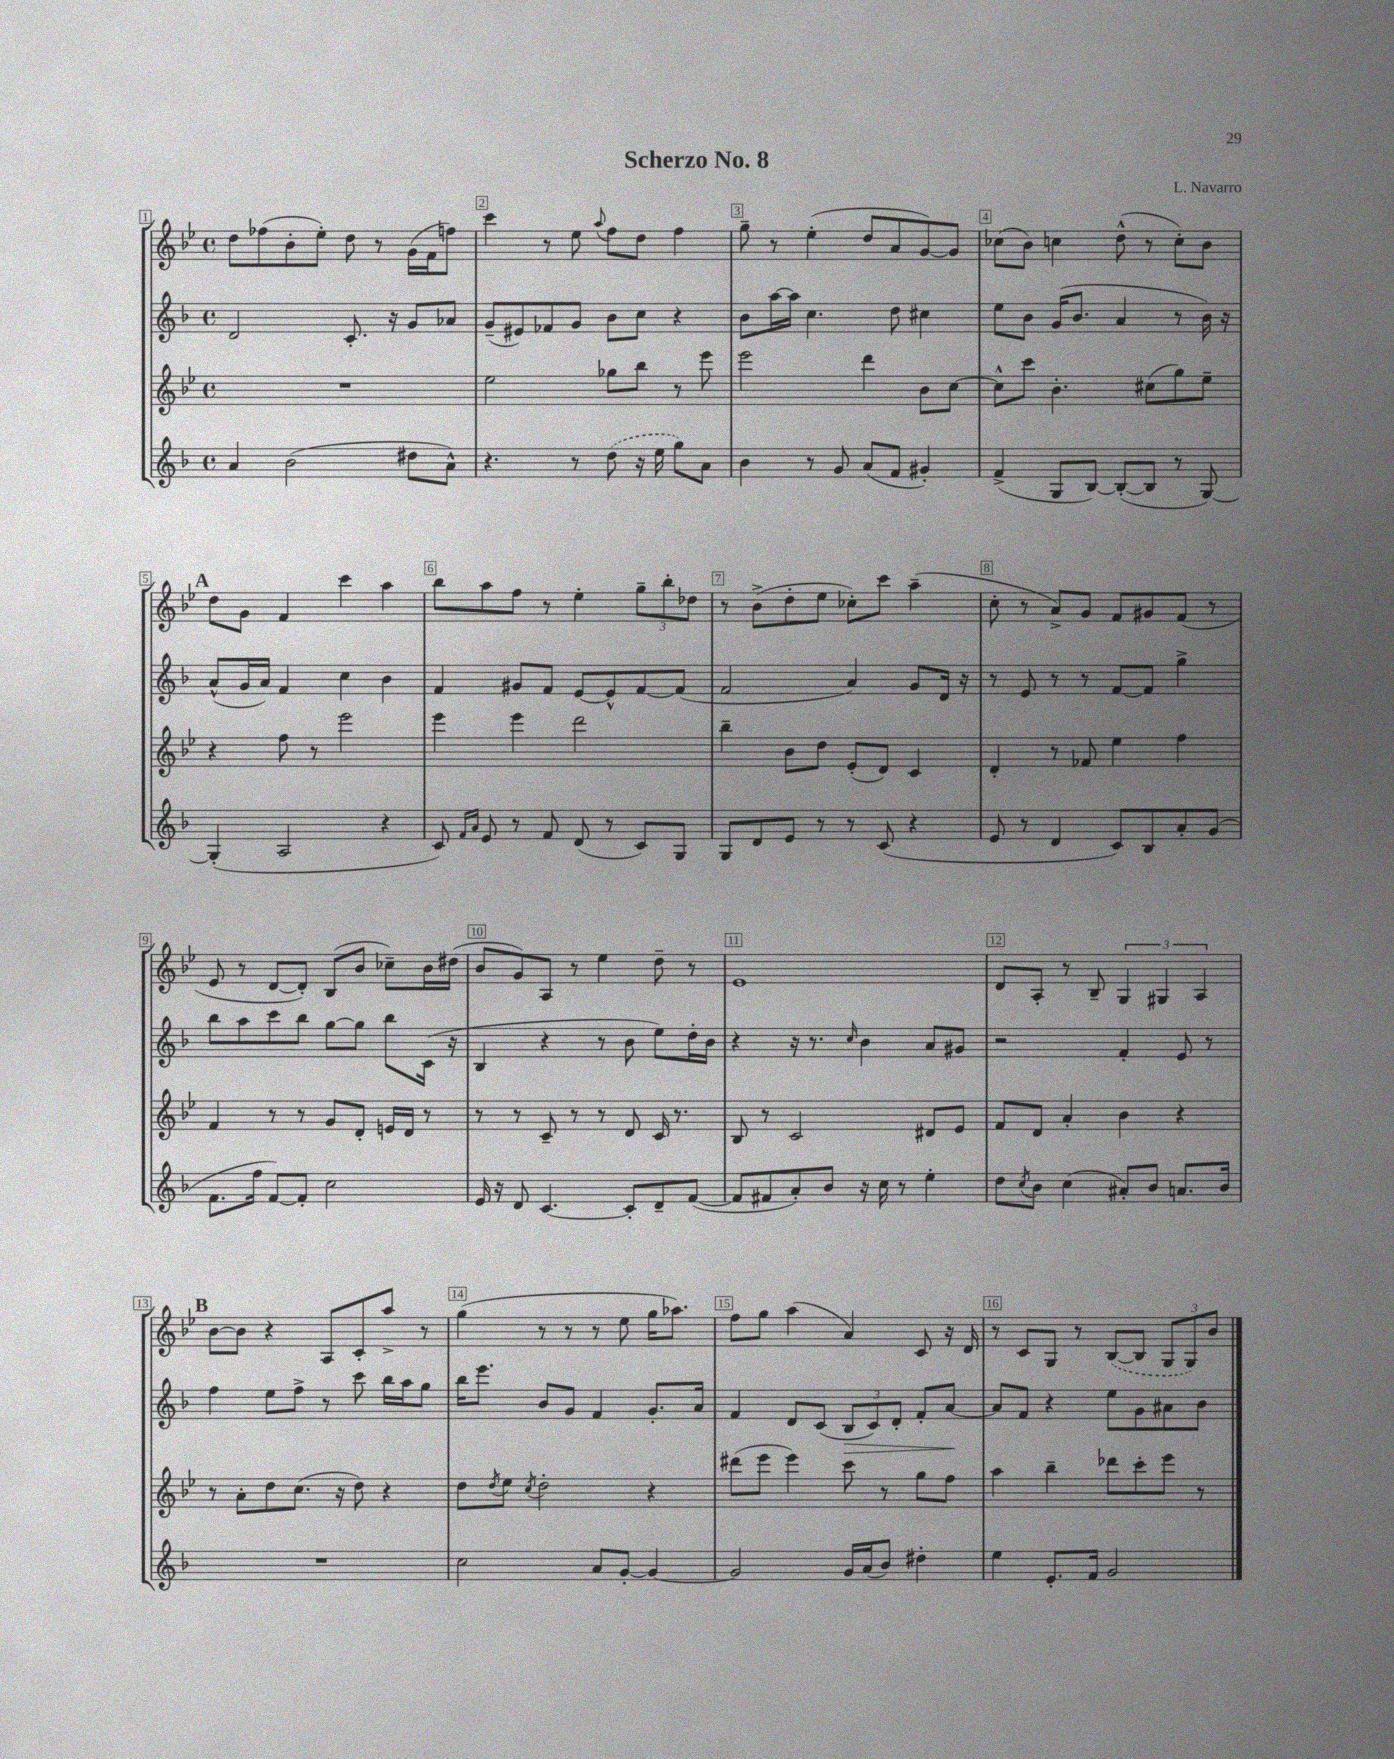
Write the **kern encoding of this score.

**kern	**kern	**kern	**kern
*staff4	*staff3	*staff2	*staff1
*clefG2	*clefG2	*clefG2	*clefG2
*k[b-]	*k[b-e-]	*k[b-]	*k[b-e-]
*M4/4	*M4/4	*M4/4	*M4/4
*met(c)	*met(c)	*met(c)	*met(c)
4a	1r	2d	8dd
.	.	.	(8ff-
(2b-	.	.	8b-'
.	.	.	8ee-')
.	.	8.c'	8dd
.	.	.	8r
.	.	16r	.
8dd#	.	8g	(16g
.	.	.	16f
8a^^)	.	8a-	8ff)
=	=	=	=
4.r	2ee-	(8g~	4ccc
.	.	8e#)	.
.	.	8f-	8r
8r	.	8g	8ee-
.	.	.	8qqaa
(8dd	8gg-	8b-	8ff
16r	8bb-	8cc	8dd
16ee	.	.	.
8gg)	8r	4r	4ff
8a	8eee-	.	.
=	=	=	=
4b-	2eee-	8b-	8gg~
.	.	[16aa	8r
.	.	16aa]	.
8r	.	4.cc	(4ee-'
8g	.	.	.
(8a	4ddd	.	8dd
8f	.	8dd	8a
4g#')	8b-	4cc#	[8g)
.	[8cc	.	8g]
=	=	=	=
(4f^	8cc^^]	8ee	(8cc-
.	8ccc	8b-	8b-)
8G	4.b-'	(16g	4cc
.	.	8.b-	.
[8B-)	.	.	.
(8B-'_	.	4a	(8dd^^
8B-]	(8cc#	.	8r
8r	8gg)	8r	8cc')
[8G)	8ee-~	16b-)	8b-
.	.	16r	.
=	=	=	=
(4G']	4r	(8a^^	8dd
.	.	16g	8g
.	.	16a)	.
2A	8ff	4f	4f
.	8r	.	.
.	2eee-	4cc	4ccc
4r	.	4b-	4aa
=	=	=	=
8c)	4eee-	4f	8bb-
16qqf	.	.	.
16qqa	.	.	.
8e	.	.	8aa
8r	4eee-	8g#	8ff
8f	.	8f	8r
(8d	2ddd	[8e	4ee-'
8r	.	8e^^]	.
8c)	.	[8f	12gg~
.	.	.	12bb-'
8G	.	(8f]	.
.	.	.	12dd-
=	=	=	=
8G	4bb-~	2f	8r
8d	.	.	(8b-^
8e	8b-	.	8dd'
8r	8dd	.	8ee-
8r	(8e-'	4a)	8cc-')
(8c	8d)	.	8ccc
4r	4c	8g	(4aa~
.	.	16d	.
.	.	16r	.
=	=	=	=
8e	4d'	8r	8cc'
8r	.	8e	8r
4d	8r	8r	8a^)
.	8f-	8r	8g
8c)	4ee-	[8f	8f
8B-	.	8f]	8g#
8a'	4ff	4gg^	(8f
(8g	.	.	8r
=	=	=	=
8.f	4f	8bb-	8e-
.	.	8aa	8r
16ff	.	.	.
[8f)	8r	8ccc	[8d
8f']	8r	8bb-	8d'])
2cc	8g	[8gg	(8B-
.	8d'	8gg]	8b-
.	16e	8bb-	8cc-~)
.	16d	.	.
.	8r	(16c	16b-
.	.	16r	(16dd#
=	=	=	=
16e	8r	4B-	8b-
16r	.	.	.
8d	8r	.	8g)
[4.c	8c~	4r	8A
.	8r	.	8r
.	8r	8r	4ee-
8c']	8d	8b-	.
8d~	16c	8ee)	8dd~
.	8.r	.	.
([8f	.	16dd'	8r
.	.	16b-	.
=	=	=	=
8f]	8B-	4r	1e-
8f#	8r	.	.
8a')	2c	16r	.
.	.	8.r	.
8b-	.	.	.
.	.	16qqcc	.
16r	.	4b-	.
16cc	.	.	.
8r	.	.	.
4ee'	8d#	8a	.
.	8e-	8g#	.
=	=	=	=
8dd	8f	2r	8d
8qcc	.	.	.
8b-	8d	.	8A'
(4cc	4a'	.	8r
.	.	.	8B-~
8a#')	4b-	4f'	6G
8b-	.	.	.
.	.	.	6G#
8.a	4r	8e	.
.	.	.	6A
.	.	8r	.
16b-	.	.	.
=	=	=	=
1r	8r	4ff	[8b-
.	8a'	.	8b-]
.	8dd	8ee	4r
.	(8.cc	8ff^	.
.	.	8r	8A
.	16r	.	.
.	8dd)	8ccc	8c'
.	4r	16bb-	8aa^
.	.	16aa	.
.	.	8gg	8r
=	=	=	=
2cc	8dd	16bb-	(4gg
.	.	8.eee	.
.	8qdd	.	.
.	8ee-	.	.
.	8qcc	.	.
.	2dd'	8b-	8r
.	.	8g	8r
8a	.	4f	8r
[8g'	.	.	8ee-
4g_	4r	8.g'	16gg
.	.	.	8.aa-)
.	.	16a	.
=	=	=	=
2g]	(8ddd#	4f	8ff
.	8eee-	.	8gg
.	4eee-)	8d	(4aa
.	.	(8c	.
16g	8ccc	12B-	4a)
(16a	.	.	.
.	.	12c)	.
8b-)	8r	.	.
.	.	12d'	.
4dd#'	8gg	8f'	8c
.	8ff	[8a	16r
.	.	.	16d
=	=	=	=
4ee	4aa	8a]	8r
.	.	8f	8c
8.e'	4bb-~	4r	8G
.	.	.	8r
16f	.	.	.
2g	8ddd-	8ee	([8B-
.	8ccc'	8g	8B-]
.	8eee-	8a#	12G
.	.	.	12G)
.	8r	8b-	.
.	.	.	12b-
==	==	==	==
*-	*-	*-	*-
